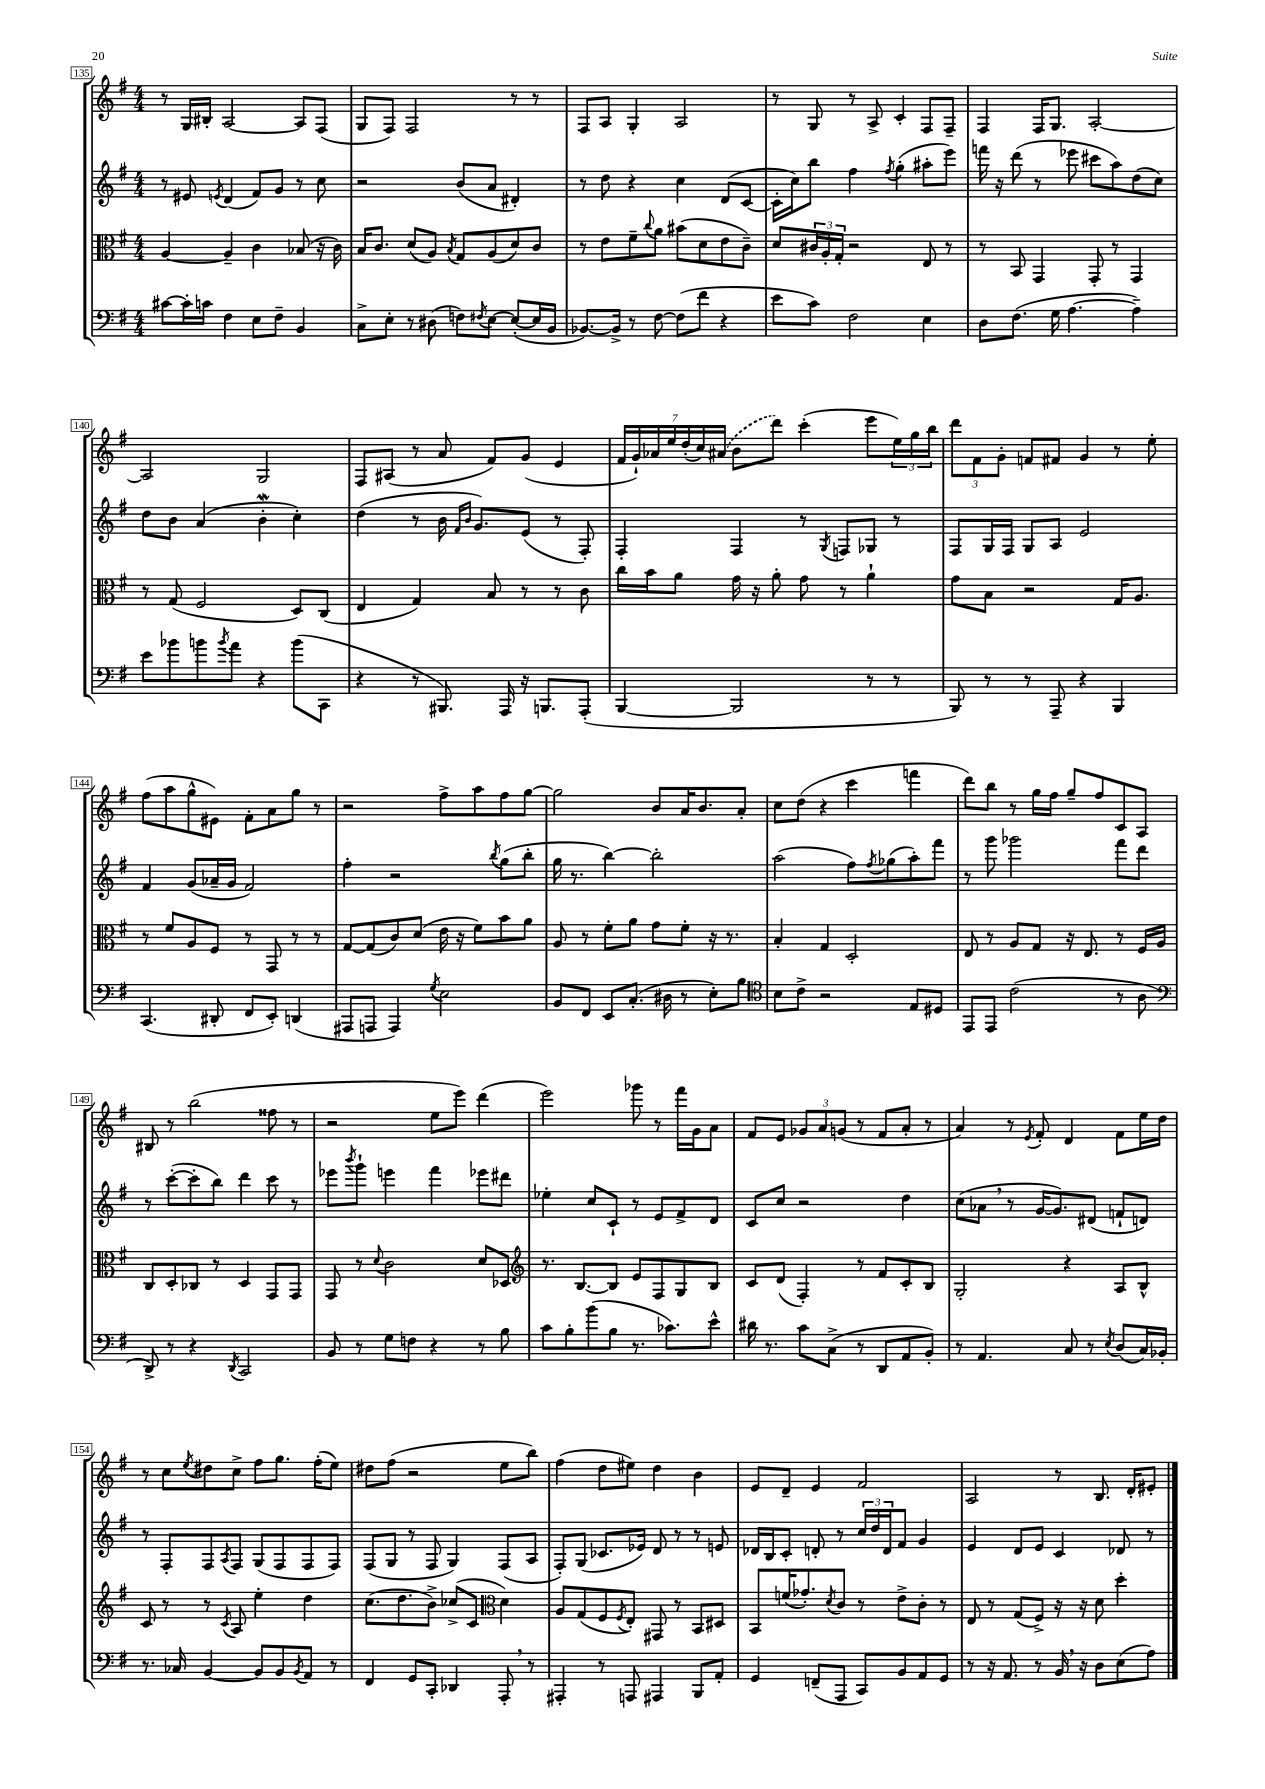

**kern	**kern	**kern	**kern
*staff4	*staff3	*staff2	*staff1
*clefF4	*clefC3	*clefG2	*clefG2
*k[f#]	*k[f#]	*k[f#]	*k[f#]
*M4/4	*M4/4	*M4/4	*M4/4
[8c#	[4A	8r	8r
16c#']	.	8e#	16G
16c	.	.	16B#'
.	.	8qe	.
4F#	4A~]	(4d	[2A
8E	4c	8f#)	.
8F#~	.	8g	.
4BB	(8B-	8r	8A]
.	16r	8cc	(8F#
.	16c)	.	.
=	=	=	=
8C^	16B	2r	8G
.	8.c	.	.
8E'	.	.	8F#)
8r	(8d	.	2F#
(8D#	8A)	.	.
.	8qB	.	.
8F)	8G	(8b	.
8qF#	.	.	.
[8E	(8A	8a	.
(8E'_	8d)	4d#')	8r
16E]	8c	.	8r
16BB	.	.	.
=	=	=	=
[8.BB-)	8r	8r	8F#
.	8e	8dd	8A
16BB-^]	.	.	.
8r	8f#~	4r	4G'
.	8qqcc	.	.
[8F#	8a	.	.
(8F#]	(8b#	4cc	2A
8f#	8d	.	.
4r	8e	(8d	.
.	8c~)	[8c	.
=	=	=	=
8e	8d	16c']	8r
.	.	16cc)	.
8c)	24c#	8bb	8G
.	24A'	.	.
.	24G'	.	.
2F#	2r	4ff#	8r
.	.	.	8A^
.	.	8qff#	.
.	.	(4gg'	4c'
4E	8E	8aa#'	8F#
.	8r	8eee)	8F#~
=	=	=	=
8D	8r	16fff	4F#
.	.	16r	.
(8.F#	8BB	(8ddd	.
.	4GG	8r	16F#
16G	.	.	8.G
[4.A	.	8eee-	.
.	8GG'	8ccc#	[2A'
.	8r	8aa)	.
4A~])	4GG	(8dd	.
.	.	8cc)	.
=	=	=	=
8e	8r	8dd	2A]
8b-	(8G	8b	.
8b	2F#	(4a	.
8qb	.	.	.
8a	.	.	.
4r	.	4b'	2G
(8b	8D)	4cc')	.
8CC	(8C	.	.
=	=	=	=
4r	4E	(4dd	8F#
.	.	.	(8A#
8r	4G)	8r	8r
8.BBB#)	.	16b	8a
.	.	16qqf#	.
.	.	16qqb	.
.	.	8.g)	.
.	8B	.	8f#)
16AAA	.	.	.
16r	8r	(8e	(8g
8.BBB	.	.	.
.	8r	8r	4e
(8AAA'	8c	8F#')	.
=	=	=	=
[4BBB	16cc	4F#'	28f#
.	.	.	28g`)
.	16b	.	.
.	.	.	28a-
.	.	.	28ee
.	8a	.	.
.	.	.	(28dd'
.	.	.	28cc)
.	.	.	(28a#
2BBB]	16g	4F#	8b
.	16r	.	.
.	8a'	.	8ddd)
.	8g	8r	(4ccc'
.	.	8qG	.
.	8r	8F	.
8r	4a`	8G-	8eee
8r	.	8r	24ee)
.	.	.	24gg
.	.	.	24bb
=	=	=	=
8BBB)	8g	8F#	12ddd
.	.	.	12f#
8r	8B	16G	.
.	.	.	12g'
.	.	16F#	.
8r	2r	8G	8f
8AAA~	.	8A	8f#
4r	.	2e	4g
4BBB	16G	.	8r
.	8.A	.	.
.	.	.	8ee'
=	=	=	=
(4.CC	8r	4f#	(8ff#
.	8f#	.	8aa
.	8A	(8g	8gg^^
8DD#'	8F#	16a-~	8e#)
.	.	16g	.
8FF#	8r	2f#)	8f#'
8EE')	8GG	.	8a
(4DD	8r	.	8gg
.	8r	.	8r
=	=	=	=
8AAA#	[8G	4ff#'	2r
8AAA	(8G]	.	.
4AAA)	8c)	2r	.
.	(8d	.	.
8qG	.	.	.
2E	16e	.	8ff#^
.	16r	.	.
.	8f#)	.	8aa
.	.	8qbb	.
.	8b	(8gg	8ff#
.	8a	8bb'	[8gg
=	=	=	=
8BB	8A	16gg	2gg]
.	.	8.r	.
8FF#	8r	.	.
8EE	8f#'	[4bb)	.
(8.C'	8a	.	.
.	8g	2bb']	8b
16D#	.	.	.
8r	8f#'	.	16a
.	.	.	8.b
8E')	16r	.	.
.	8.r	.	.
8B	.	.	8a'
=	=	=	=
*clefC4	*	*	*
8B	4B'	(2aa	8cc
8c^	.	.	(8dd
2r	4G	.	4r
.	2D'	8ff#)	4ccc
.	.	8qff#	.
.	.	(8gg-	.
8E	.	8aa')	4fff
8D#	.	8fff#	.
=	=	=	=
8EE	8E	8r	8ddd)
8EE	8r	8ggg	8bb
(2c	8A	2ggg-	8r
.	8G	.	16gg
.	.	.	16ff#
.	16r	.	8gg~
.	8.E	.	.
.	.	.	8ff#
8r	8r	8fff#	8c
8A	16F#	8ddd	8A
.	16A	.	.
=	=	=	=
*clefF4	*	*	*
8DD^)	8C	8r	8B#
8r	8D'	([8ccc'	8r
4r	8C-	8ccc']	(2bb
.	8r	8bb)	.
8qDD	.	.	.
2CC	4D	4ddd	.
.	8GG	8ccc	8ff##
.	8GG	8r	8r
=	=	=	=
8BB	8GG	8eee-	2r
.	.	8qbbb	.
8r	8r	8ggg`	.
.	8qqd	.	.
8G	2c	4eee	.
8F	.	.	.
4r	.	4fff#	8ee
.	.	.	8eee)
8r	8d	8eee-	(4ddd
8B	8D-	8ddd#	.
=	=	=	=
*	*clefG2	*	*
8c	8.r	4ee-'	2eee)
8B'	.	.	.
.	[8.B	.	.
(8b	.	8cc	.
8B	8B]	8c`	.
8.r	8e	8r	8ggg-
.	8F#	8e	8r
8.c-)	.	.	.
.	8G	8f#^	16fff#
.	.	.	16g
8e^^	8B	8d	8a
=	=	=	=
16d#	8c	8c	8f#
8.r	.	.	.
.	(8d	8cc	8e
8c	4F#')	2r	12g-
.	.	.	12a
(8C^	.	.	.
.	.	.	(12g
8r	8r	.	8r
8DD	8f#	.	8f#
8AA	8c'	4dd	8a'
8BB')	8B	.	8r
=	=	=	=
8r	2G'	(8cc	4a)
4.AA	.	8a-	.
.	.	8r	8r
.	.	.	8qe
.	.	[16g	8f#'
.	.	8.g])	.
8C	4r	.	4d
8r	.	(8d#	.
8qE	.	.	.
(8D	8A	8f`	8f#
16C)	8B^^	8d)	16ee
16BB-'	.	.	16dd
=	=	=	=
8.r	8c	8r	8r
.	8r	8F#'	8cc
16C-	.	.	.
.	.	.	8qee
[4BB	8r	8F#	8dd#
.	8qc	8qA	.
.	8A	8F#	8cc^
8BB]	4ee'	(8G	8ff#
8BB	.	8F#	8.gg
8qBB	.	.	.
8AA	4dd	8F#	.
.	.	.	(16ff#'
8r	.	8F#)	8ee)
=	=	=	=
4FF#	(8.cc	(8F#	8dd#
.	.	8G	(8ff#
.	8.dd	.	.
8GG	.	8r	2r
8CC'	8b^)	8F#	.
4DD-	(8cc-^	4G)	.
.	8c	.	.
*	*clefC3	*	*
8AAA'	4d)	(8F#	8ee
8r	.	8A	8bb)
=	=	=	=
4AAA#'	8A	8F#')	(4ff#
.	(8G	(8G	.
8r	8F#	8.c-	8dd
.	8qF#	.	.
8AAA	8E')	.	8ee#)
.	.	16e-)	.
4AAA#	8GG#	8d	4dd
.	8r	8r	.
8BBB	8BB	8r	4b
8AA'	8D#	8e	.
=	=	=	=
4GG	8BB	16d-	8e
.	.	16B	.
.	(16f	8c'	8d~
.	8.g-')	.	.
(8FF~	.	8d'	4e
.	8qd	.	.
8AAA	8c	8r	.
8CC)	8r	24cc	2f#
.	.	24dd	.
.	.	24d	.
8BB	8e^	8f#	.
8AA	8c'	4g	.
8GG	8r	.	.
=	=	=	=
8r	8E	4e	2A
16r	8r	.	.
8.AA	.	.	.
.	(8G	8d	.
8r	8F#^)	8e	.
16BB	16r	4c	8r
16r	16r	.	.
8D	8d	.	8.B
(8E	4dd'	8d-	.
.	.	.	16d'
8A)	.	8r	8e#'
==	==	==	==
*-	*-	*-	*-
